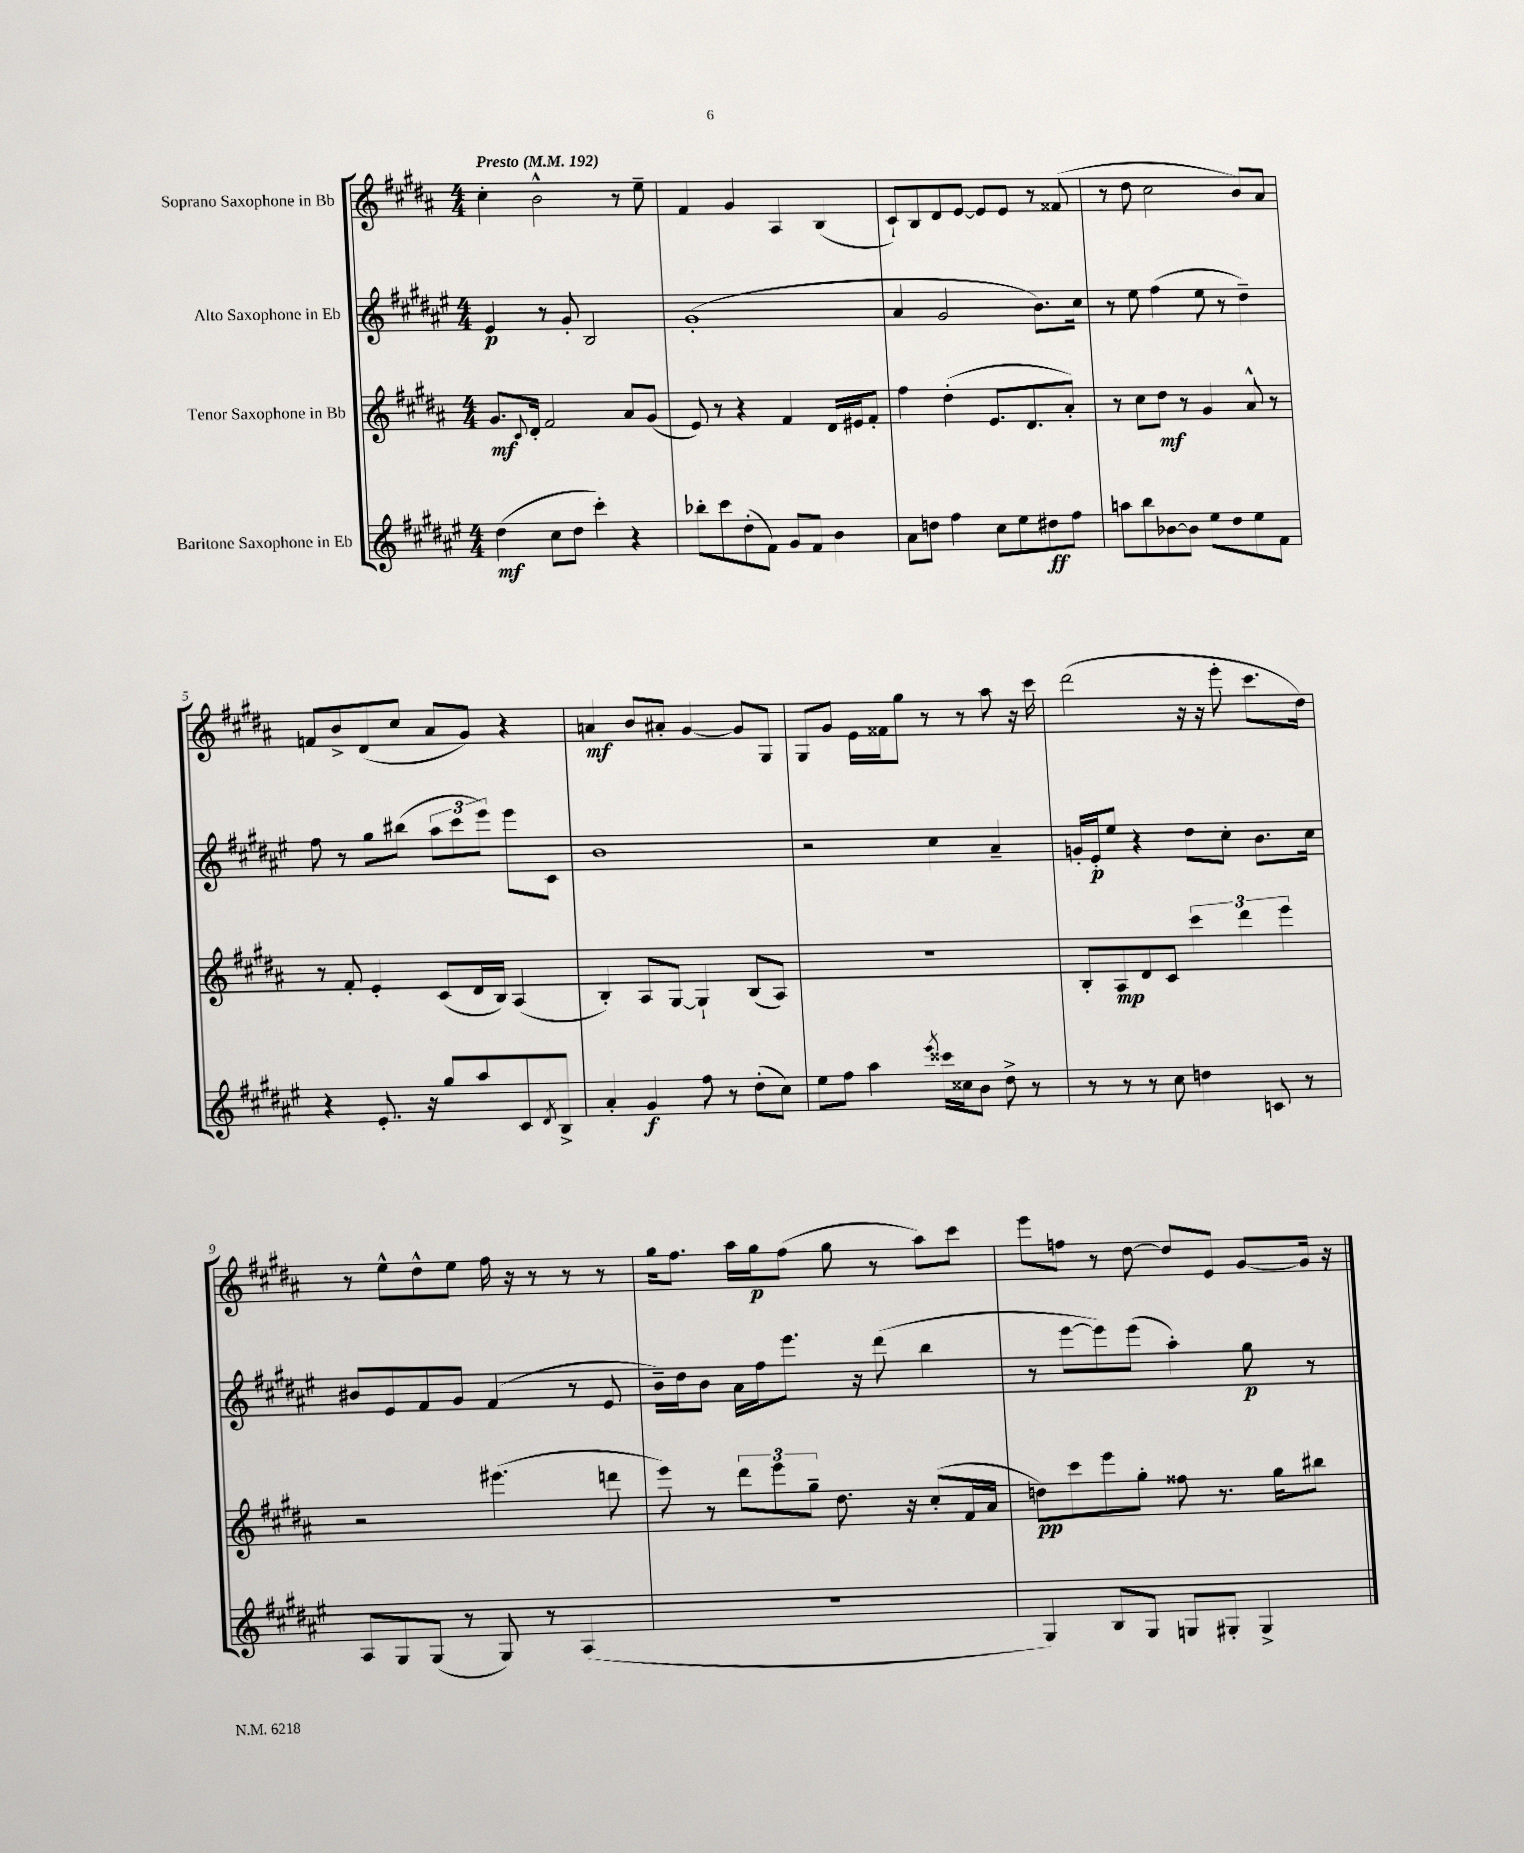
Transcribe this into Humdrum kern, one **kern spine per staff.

**kern	**kern	**kern	**kern
*staff4	*staff3	*staff2	*staff1
*clefG2	*clefG2	*clefG2	*clefG2
*k[f#c#g#d#a#e#]	*k[f#c#g#d#a#]	*k[f#c#g#d#a#e#]	*k[f#c#g#d#a#]
*M4/4	*M4/4	*M4/4	*M4/4
*MM192	*MM192	*MM192	*MM192
(4dd#	8.g#	4e#	4cc#'
.	8qqc#	.	.
.	16d#'	.	.
8cc#	2f#	8r	2b^^
8dd#	.	8g#'	.
4ccc#')	.	2B	.
4r	8a#	.	8r
.	(8g#	.	8ee~
=	=	=	=
8bb-'	8e)	(1g#'	4f#
8ccc#	8r	.	.
(8dd#'	4r	.	4g#
8f#)	.	.	.
8g#	4f#	.	4A#
8f#	.	.	.
4b	16d#	.	(4B
.	16e#	.	.
.	8f#'	.	.
=	=	=	=
8a#	4ff#	4a#	8c#`)
8dd	.	.	8B
4ff#	(4dd#'	2g#	8d#
.	.	.	[8e
8cc#	8.e	.	8e]
8ee#	.	.	8e
.	8.d#	.	.
8dd#	.	8.b)	8r
8ff#	8a#')	.	(8f##
.	.	16cc#	.
=	=	=	=
8aa	8r	8r	8r
8bb	8cc#	8ee#	8dd#
[8b-	8dd#	(4ff#	2cc#
8b-]	8r	.	.
8ee#	4g#	8ee#	.
8dd#	.	8r	.
8ee#	8a#^^	4dd#~)	8b)
8f#	8r	.	8a#
=	=	=	=
4r	8r	8ff#	8f
.	8f#'	8r	8b^
8.e#'	4e'	8gg#	(8d#
.	.	(8bb#	8cc#
16r	.	.	.
8gg#	(8c#	12aa#	8a#
.	.	12ccc#	.
8aa#	16d#	.	8g#)
.	.	12eee#)	.
.	16B)	.	.
8c#	(4A#	8eee#	4r
8qd#	.	.	.
8B^	.	8c#	.
=	=	=	=
4a#'	4B')	1b	4a
4g#	8A#	.	8b
.	[8G#	.	8a#'
8ff#	4G#`]	.	[4g#
8r	.	.	.
(8dd#'	(8B	.	8g#]
8cc#)	8A#)	.	8G#
=	=	=	=
8ee#	1r	2r	8G#
8ff#	.	.	8g#
4aa#	.	.	16e
.	.	.	16f##
.	.	.	8gg#
8qeee#	.	.	.
16ccc##	.	4cc#	8r
16cc##	.	.	.
8b	.	.	8r
8dd#^	.	4a#~	8aa#
8r	.	.	16r
.	.	.	16ccc#
=	=	=	=
8r	8B'	16g'	(2ddd#
.	.	16e#'	.
8r	8A#	8ee#	.
8r	8d#	4r	.
8cc#	8c#	.	.
4dd	6ccc#	8dd#	16r
.	.	.	16r
.	.	8cc#'	8eee'
.	6ddd#	.	.
8c	.	8.b	8.ccc#
.	6eee	.	.
8r	.	.	.
.	.	16cc#	16dd#)
=	=	=	=
8A#	2r	8b#	8r
8G#	.	8e#	8ee^^
(8G#	.	8f#	8dd#^^
8r	.	8g#	8ee
8G#)	(4.eee#	(4f#	16ff#
.	.	.	16r
8r	.	.	8r
(4A#	.	8r	8r
.	8ddd	8e#	8r
=	=	=	=
1r	8eee)	16b~)	16gg#
.	.	16dd#	8.ff#
.	8r	8b	.
.	12ddd#	16a#	16aa#
.	.	16ff#	16gg#
.	12eee	.	.
.	.	8.eee#	(8ff#
.	12gg#~	.	.
.	8.dd#	.	8gg#
.	.	16r	.
.	.	(8ddd#	8r
.	16r	.	.
.	(8cc#'	4bb	8aa#)
.	16f#	.	8ccc#
.	16a#	.	.
=	=	=	=
4G#)	8dd)	8r	8eee
.	8ccc#	[8eee#	8ff
8B	8eee	8eee#])	8r
8G#	8gg#'	(8eee#	[8dd#
8G	8ff##	4aa#')	8dd#]
8G#'	8.r	.	8e
4G#^	.	8gg#	[8g#
.	16gg#	.	.
.	8bb#	8r	16g#]
.	.	.	16r
==	==	==	==
*-	*-	*-	*-
